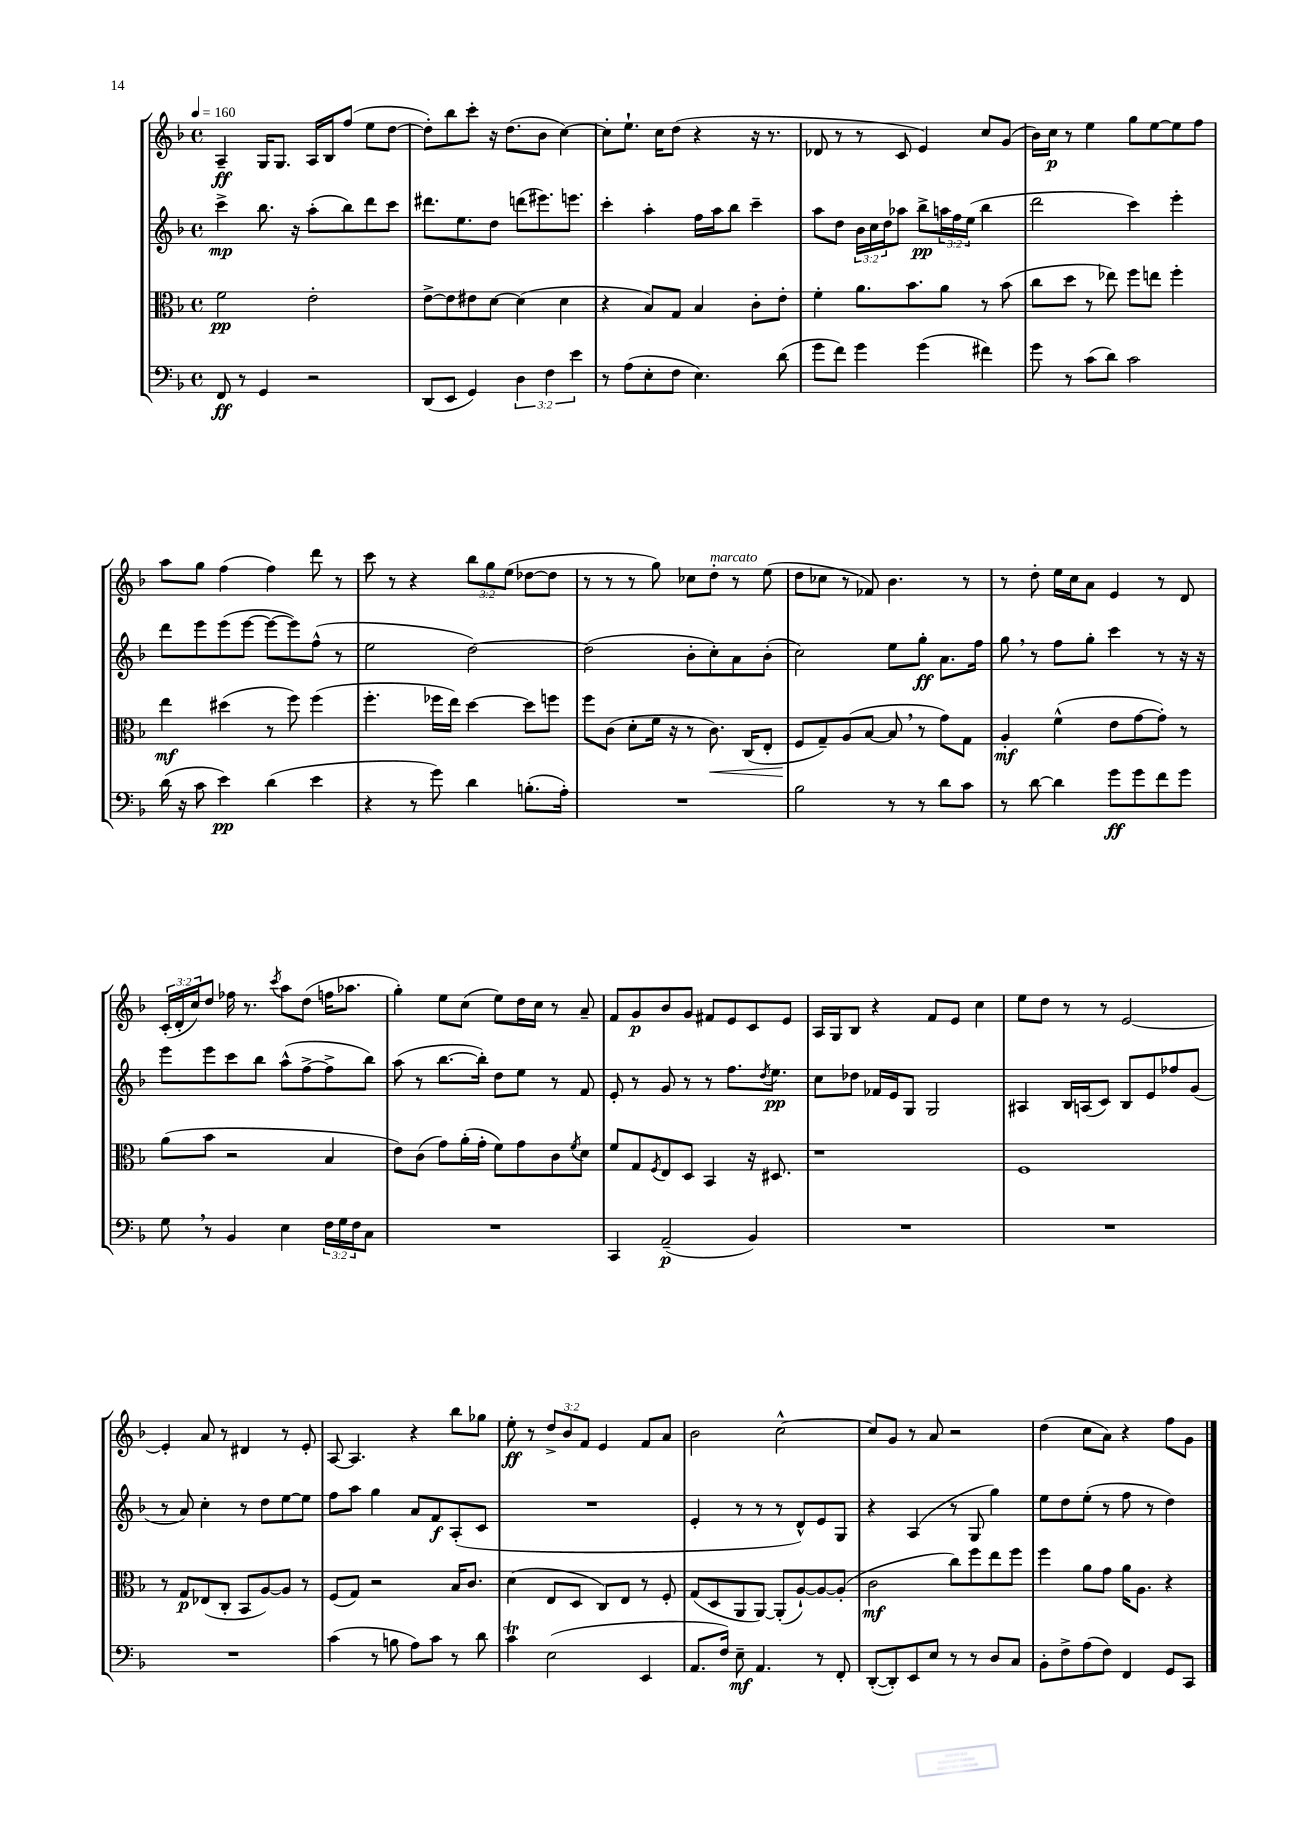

**kern	**dynam	**kern	**dynam	**kern	**dynam	**kern	**dynam
*part4	*part4	*part3	*part3	*part2	*part2	*part1	*part1
*staff4	*staff4	*staff3	*staff3	*staff2	*staff2	*staff1	*staff1
*clefF4	*	*clefC3	*	*clefG2	*	*clefG2	*
*k[b-]	*	*k[b-]	*	*k[b-]	*	*k[b-]	*
*M4/4	*	*M4/4	*	*M4/4	*	*M4/4	*
*met(c)	*	*met(c)	*	*met(c)	*	*met(c)	*
*MM160	*	*MM160	*	*MM160	*	*MM160	*
=1	=1	=1	=1	=1	=1	=1	=1
8FF/	ff	2f\	pp	4ccc^\	mp	4A~/	ff
8r	.	.	.	.	.	.	.
4GG/	.	.	.	8.bb-\	.	16G/KL	.
.	.	.	.	.	.	8.G/J	.
.	.	.	.	16r	.	.	.
2r	.	2e'\	.	(8aa'\L	.	16A/LL	.
.	.	.	.	.	.	16B-/J	.
.	.	.	.	8bb-\)	.	(8ff/J	.
.	.	.	.	8ddd\	.	8ee\L	.
.	.	.	.	8ccc\J	.	[8dd\J	.
=2	=2	=2	=2	=2	=2	=2	=2
(8DD/L	.	[8e^\L	.	8.ddd#X\L	.	8dd'\L])	.
8EE/J	.	8e\]	.	.	.	8bb-\	.
.	.	.	.	8.ee\	.	.	.
4GG/)	.	8e#X\	.	.	.	8ccc'\J	.
.	.	[8d\J	.	8dd\J	.	16r	.
.	.	.	.	.	.	(8.dd\L	.
6D\	.	(4d\]	.	(8dddn\L	.	.	.
.	.	.	.	8.eee#X\)	.	8b-\J	.
6F\	.	.	.	.	.	.	.
.	.	4d\	.	.	.	[4cc\)	.
.	.	.	.	8.eeen\J	.	.	.
6e\	.	.	.	.	.	.	.
=3	=3	=3	=3	=3	=3	=3	=3
8r	.	4r	.	4ccc'\	.	8cc'\L]	.
(8A\L	.	.	.	.	.	8.ee`\J	.
8E'\	.	8B-/L)	.	4aa'\	.	.	.
.	.	.	.	.	.	16cc\KL	.
8F\J	.	8G/J	.	.	.	(8dd\J	.
4.E\)	.	4B-/	.	16ff\LL	.	4r	.
.	.	.	.	16aa\J	.	.	.
.	.	.	.	8bb-\J	.	.	.
.	.	8c'\L	.	4ccc~\	.	16r	.
.	.	.	.	.	.	8.r	.
(8d\	.	8e'\J	.	.	.	.	.
=4	=4	=4	=4	=4	=4	=4	=4
8g\L	.	4f'\	.	8aa\L	.	8d-X/	.
8f\J)	.	.	.	8dd\J	.	8r	.
4g\	.	8.a\L	.	24b-\LL	.	8r	.
.	.	.	.	24cc\	.	.	.
.	.	.	.	24dd\J	.	.	.
.	.	.	.	8aa-X\J	.	8c/	.
.	.	8.b-\	.	.	.	.	.
(4g\	.	.	.	8bb-^\L	pp	4e/)	.
.	.	8a\J	.	24aan\L	.	.	.
.	.	.	.	24ff\	.	.	.
.	.	.	.	(24ee\JJ	.	.	.
4f#X\)	.	8r	.	4bb-\	.	8cc/L	.
.	.	(8b-\	.	.	.	(8g/J	.
=5	=5	=5	=5	=5	=5	=5	=5
8g\	.	8cc\L	.	2ddd\	.	16b-\LL)	.
.	.	.	.	.	.	16cc\JJ	p
8r	.	8dd\J	.	.	.	8r	.
(8c\L	.	8r	.	.	.	4ee\	.
8d\J)	.	8ee-X\)	.	.	.	.	.
2c\	.	8ff\L	.	4ccc\)	.	8gg\L	.
.	.	8een\J	.	.	.	[8ee\	.
.	.	4ff'\	.	4eee'\	.	8ee\]	.
.	.	.	.	.	.	8ff\J	.
!!LO:LB:g=z
=6	=6	=6	=6	=6	=6	=6	=6
(16d\	.	4ee\	mf	8ddd\L	.	8aa\L	.
16r	.	.	.	.	.	.	.
8c\	.	.	.	8eee\	.	8gg\J	.
4e\)	pp	(4dd#X\	.	(8eee\	.	(4ff\	.
.	.	.	.	[8eee\J	.	.	.
(4d\	.	8r	.	8eee\L_	.	4ff\)	.
.	.	8ff\)	.	8eee\])	.	.	.
4e\	.	(4ff\	.	(8ff^^\J	.	8ddd\	.
.	.	.	.	8r	.	8r	.
=7	=7	=7	=7	=7	=7	=7	=7
4r	.	4.ff'\	.	2ee\	.	8ccc\	.
.	.	.	.	.	.	8r	.
8r	.	.	.	.	.	4r	.
8g\)	.	16ff-X\LL	.	.	.	.	.
.	.	16ee\JJ)	.	.	.	.	.
4d\	.	[4dd\	.	[2dd\)	.	12bb-\L	.
.	.	.	.	.	.	12gg\	.
.	.	.	.	.	.	(12ee\J	.
(8.Bn'\L	.	8dd\L]	.	.	.	[8dd-X\L	.
.	.	8ffn\J	.	.	.	8dd-\J]	.
16A'\Jk)	.	.	.	.	.	.	.
=8	=8	=8	=8	=8	=8	=8	=8
1r	.	8ff\L	.	(2dd\]	.	8r	.
.	.	(8c\J	.	.	.	8r	.
.	.	8d'\L	.	.	.	8r	.
.	.	16f\Jk	.	.	.	8gg\)	.
.	.	16r	.	.	.	.	.
.	.	8r	.	8b-'\L	.	8cc-X\L	.
!	!	!	!	!	!	!LO:TX:a:i:t=marcato	!
!	!	!	!LO:HP:b	!	!	!	!
.	.	8.c\)	<	8cc'\)	.	8dd'\J	.
.	.	.	.	8a\	.	8r	.
.	.	(16C/KL	.	.	.	.	.
.	.	8E'/J	.	(8b-'\J	.	(8ee\	.
=9	=9	=9	=9	=9	=9	=9	=9
2B-\	.	8F/L	.	2cc\)	.	8dd\L	.
.	.	8G~/)	[	.	.	8cc-X\J	.
.	.	(8A/	.	.	.	8r	.
.	.	[8B-/J	.	.	.	8f-X/)	.
8r	.	8B-,/]	.	8ee\L	.	4.b-\	.
8r	.	8r	.	8gg'\J	ff	.	.
8d\L	.	8g\L)	.	8.a\L	.	.	.
8c\J	.	8G\J	.	.	.	8r	.
.	.	.	.	16ff\Jk	.	.	.
=10	=10	=10	=10	=10	=10	=10	=10
8r	.	4A'/	mf	8gg,\	.	8r	.
[8d\	.	.	.	8r	.	8dd'\	.
4d\]	.	(4f^^\	.	8ff\L	.	16ee\LL	.
.	.	.	.	.	.	16cc\J	.
.	.	.	.	8gg'\J	.	8a\J	.
8g\L	ff	8e\L	.	4ccc\	.	4e/	.
8g\	.	[8g\	.	.	.	.	.
8f\	.	8g'\J])	.	8r	.	8r	.
8g\J	.	8r	.	16r	.	8d/	.
.	.	.	.	16r	.	.	.
!!LO:LB:g=z
=11	=11	=11	=11	=11	=11	=11	=11
8G,\	.	(8a\L	.	8eee\L	.	(24c'/LL	.
.	.	.	.	.	.	24d'/	.
.	.	.	.	.	.	24cc/J)	.
8r	.	8b-\J	.	8eee\	.	8dd/J	.
4BB-/	.	2r	.	8ccc\	.	16ff-X\	.
.	.	.	.	.	.	8.r	.
.	.	.	.	8bb-\J	.	.	.
.	.	.	.	.	.	8qccc/	.
4E\	.	.	.	(8aa^^\L	.	8aa\L	.
.	.	.	.	[8ff^\	.	(8dd\J	.
24F\LL	.	4B-/	.	8ff^\]	.	16ffn\KL	.
24G\	.	.	.	.	.	.	.
.	.	.	.	.	.	8.aa-X\J	.
24F\J	.	.	.	.	.	.	.
8C\J	.	.	.	8bb-\J)	.	.	.
=12	=12	=12	=12	=12	=12	=12	=12
1r	.	8e\L)	.	(8aa\	.	4gg'\)	.
.	.	(8c\J	.	8r	.	.	.
.	.	8g\L)	.	[8.bb-\L	.	8ee\L	.
.	.	(16a'\L	.	.	.	(8cc\J	.
.	.	16g'\JJ	.	16bb-'\Jk])	.	.	.
.	.	8f\L)	.	8dd\L	.	8ee\L)	.
.	.	8g\	.	8ee\J	.	16dd\L	.
.	.	.	.	.	.	16cc\JJ	.
.	.	8c\	.	8r	.	8r	.
.	.	8qf/	.	.	.	.	.
.	.	8d\J	.	8f/	.	8a~/	.
=13	=13	=13	=13	=13	=13	=13	=13
4CC/	.	8f/L	.	8e'/	.	8f/L	.
.	.	8G/	.	8r	.	8g/	p
.	.	8qF/	.	.	.	.	.
(2AA~/	p	8E/	.	8g/	.	8b-/	.
.	.	8D/J	.	8r	.	8g/J	.
.	.	4BB-/	.	8r	.	8f#X/L	.
.	.	.	.	8.ff\L	.	8e/	.
4BB-/)	.	16r	.	.	.	8c/	.
.	.	.	.	8qdd/	.	.	.
.	.	8.D#X/	.	8.ee\J	pp	.	.
.	.	.	.	.	.	8e/J	.
=14	=14	=14	=14	=14	=14	=14	=14
1r	.	1r	.	8cc\L	.	16A/LL	.
.	.	.	.	.	.	16G/J	.
.	.	.	.	8dd-X\J	.	8B-/J	.
.	.	.	.	16f-X/LL	.	4r	.
.	.	.	.	16e/J	.	.	.
.	.	.	.	8G/J	.	.	.
.	.	.	.	2G/	.	8f/L	.
.	.	.	.	.	.	8e/J	.
.	.	.	.	.	.	4cc\	.
=15	=15	=15	=15	=15	=15	=15	=15
1r	.	1F	.	4A#X/	.	8ee\L	.
.	.	.	.	.	.	8dd\J	.
.	.	.	.	16B-/LL	.	8r	.
.	.	.	.	(16An/J	.	.	.
.	.	.	.	8c/J)	.	8r	.
.	.	.	.	8B-/L	.	[2e/	.
.	.	.	.	8e/	.	.	.
.	.	.	.	8ff-X/	.	.	.
.	.	.	.	(8g/J	.	.	.
!!LO:LB:g=z
=16	=16	=16	=16	=16	=16	=16	=16
1r	.	8r	.	8r	.	4e'/]	.
.	.	8G/L	p	8a/)	.	.	.
.	.	(8E-X/	.	4cc'\	.	8a/	.
.	.	8C'/J	.	.	.	8r	.
.	.	8BB-/L	.	8r	.	4d#X/	.
.	.	[8A/)	.	8dd\L	.	.	.
.	.	8A/J]	.	[8ee\	.	8r	.
.	.	8r	.	8ee\J]	.	8e'/	.
=17	=17	=17	=17	=17	=17	=17	=17
(4c\	.	(8F/L	.	8ff\L	.	[8A/	.
.	.	8G/J)	.	8aa\J	.	4.A/]	.
8r	.	2r	.	4gg\	.	.	.
8Bn\	.	.	.	.	.	.	.
8A\L)	.	.	.	8a/L	.	4r	.
8c\J	.	.	.	8f/	f	.	.
8r	.	16B-/KL	.	(8A'/	.	8bb-\L	.
.	.	8.c/J	.	.	.	.	.
8d\	.	.	.	8c/J	.	8gg-X\J	.
=18	=18	=18	=18	=18	=18	=18	=18
4cT\	.	(4d\	.	1r	.	8ee'\	ff
.	.	.	.	.	.	8r	.
(2E\	.	8E/L	.	.	.	12dd^/L	.
.	.	.	.	.	.	12b-/	.
.	.	8D/J	.	.	.	.	.
.	.	.	.	.	.	12f/J	.
.	.	8C/L)	.	.	.	4e/	.
.	.	8E/J	.	.	.	.	.
4EE/	.	8r	.	.	.	8f/L	.
.	.	8F'/	.	.	.	8a/J	.
=19	=19	=19	=19	=19	=19	=19	=19
8.AA/L	.	(8G/L	.	4e'/	.	2b-\	.
.	.	8D/	.	.	.	.	.
16F/Jk)	.	.	.	.	.	.	.
8E~\	mf	8AA/	.	8r	.	.	.
4.AA/	.	[8AA/J)	.	8r	.	.	.
.	.	(8AA'/L]	.	8r	.	[2cc^^\	.
.	.	[8A`/)	.	8d^^/L)	.	.	.
8r	.	8A/_	.	8e/	.	.	.
8FF'/	.	(8A'/J]	.	8G/J	.	.	.
=20	=20	=20	=20	=20	=20	=20	=20
([8DD'/L	.	2c\	mf	4r	.	8cc/L]	.
8DD'/])	.	.	.	.	.	8g/J	.
8EE/	.	.	.	(4A/	.	8r	.
8E/J	.	.	.	.	.	8a/	.
8r	.	8cc\L)	.	8r	.	2r	.
8r	.	8ff\	.	8G/	.	.	.
8D/L	.	8ee\	.	4gg\)	.	.	.
8C/J	.	8ff\J	.	.	.	.	.
=21	=21	=21	=21	=21	=21	=21	=21
8BB-'\L	.	4ff\	.	8ee\L	.	(4dd\	.
8F^\	.	.	.	8dd\	.	.	.
(8A\	.	8a\L	.	(8ee'\J	.	8cc\L	.
8F\J)	.	8g\J	.	8r	.	8a\J)	.
4FF/	.	16a\KL	.	8ff\	.	4r	.
.	.	8.A\J	.	.	.	.	.
.	.	.	.	8r	.	.	.
8GG/L	.	4r	.	4dd\)	.	8ff\L	.
8CC/J	.	.	.	.	.	8g\J	.
==	==	==	==	==	==	==	==
*-	*-	*-	*-	*-	*-	*-	*-
